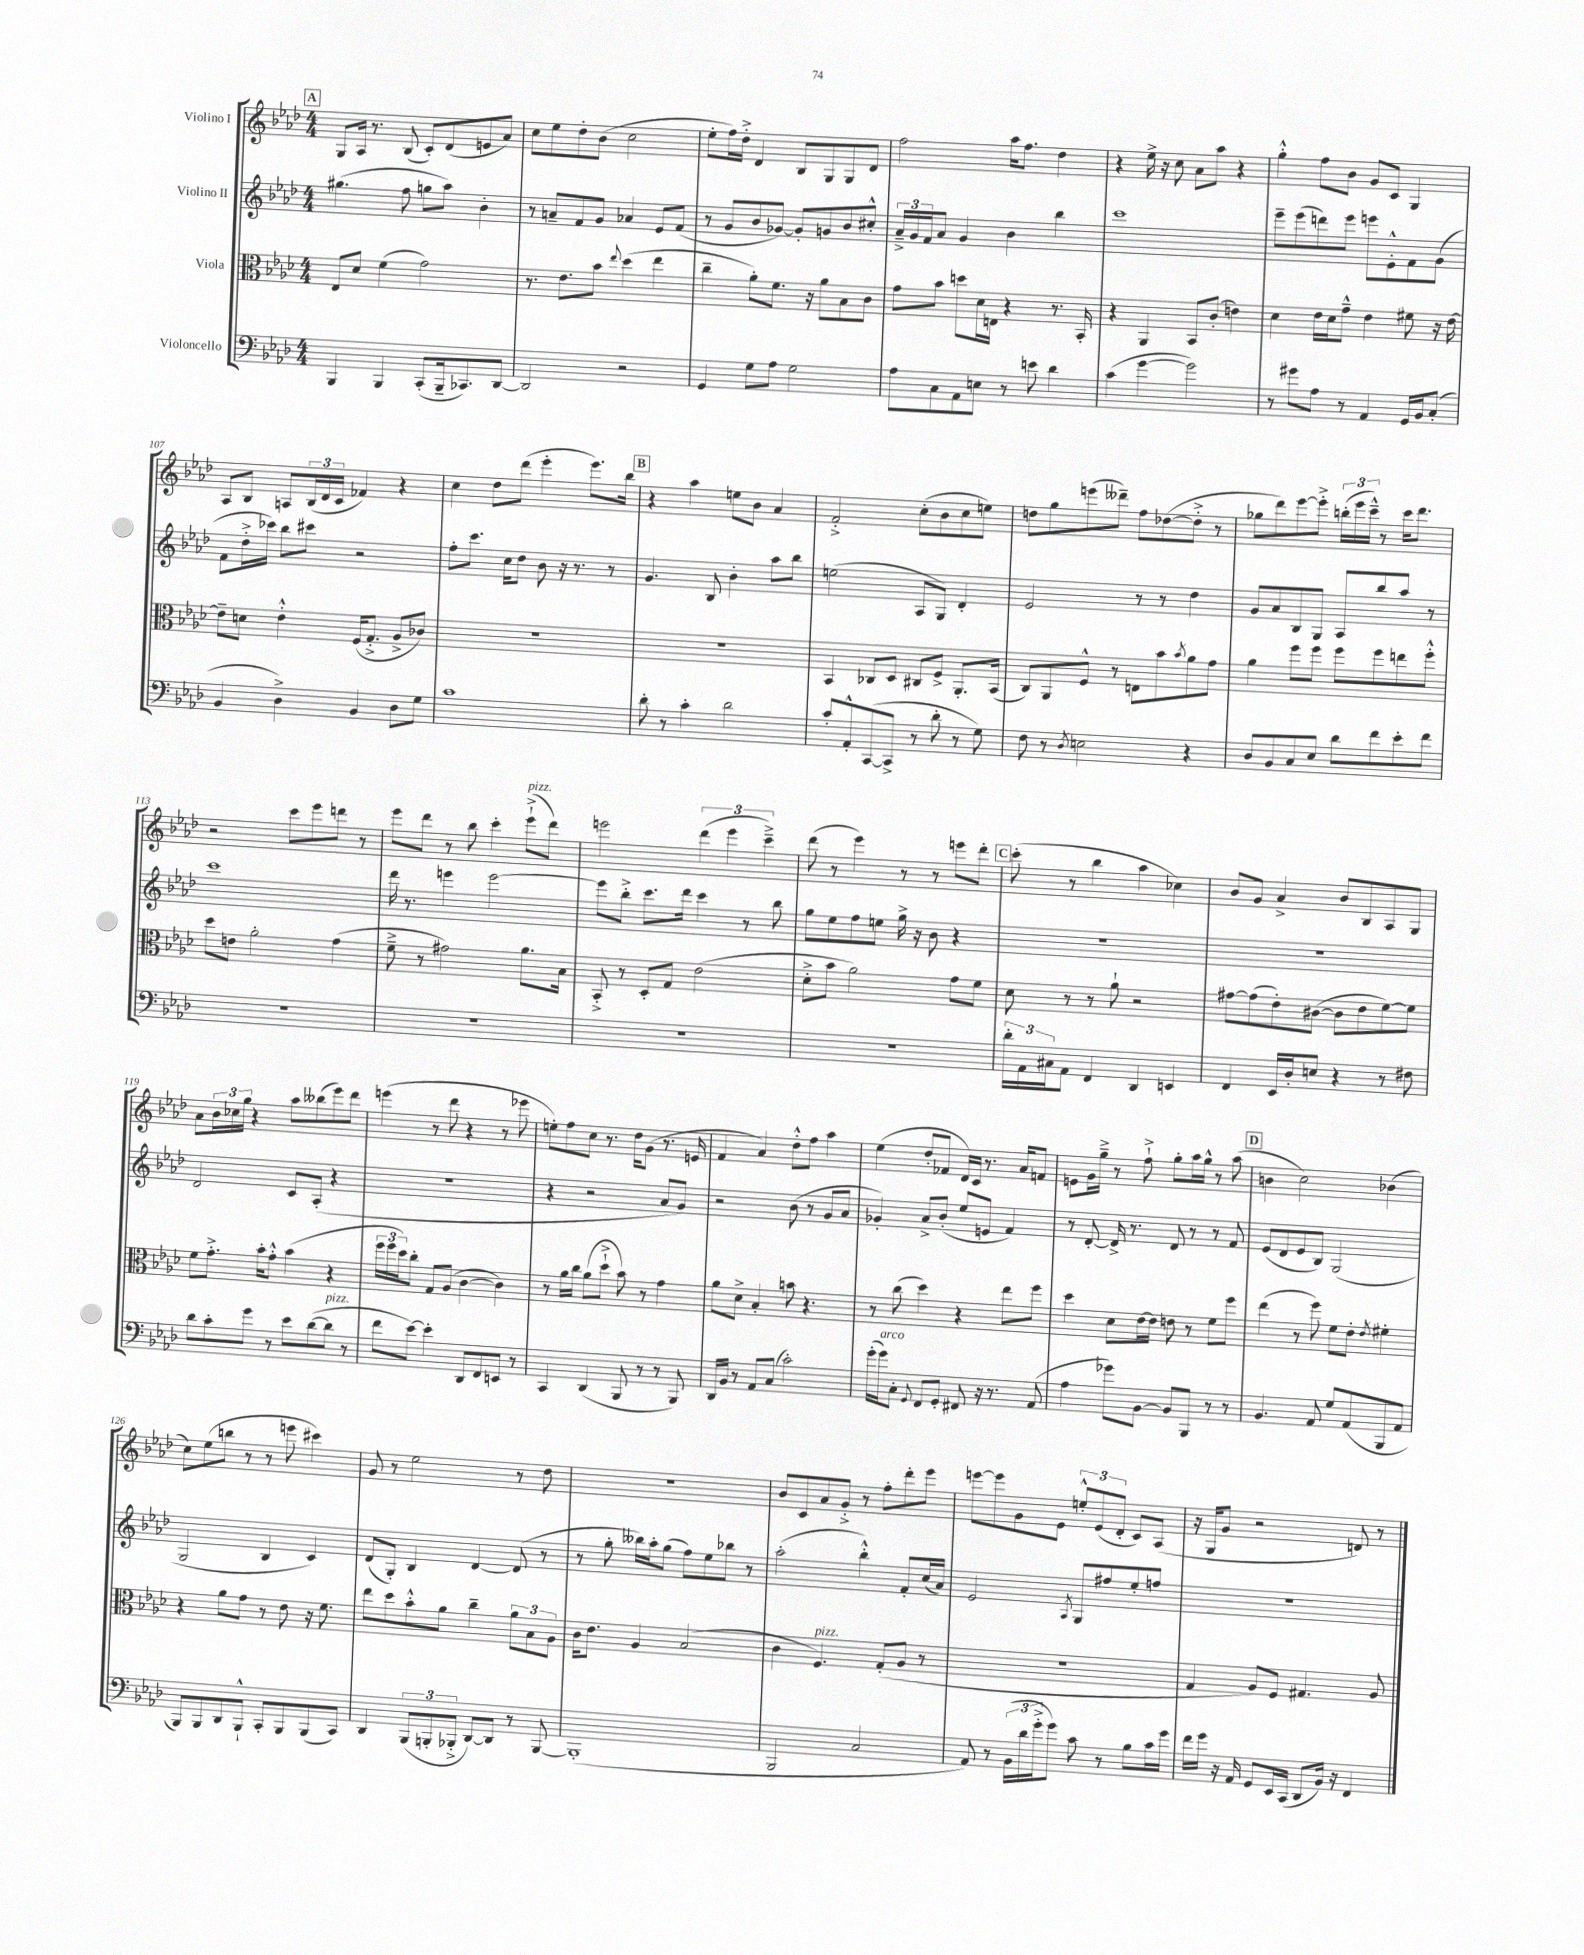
<<
\new StaffGroup <<
\new Staff = "s0" \with { instrumentName = "Violino I" } {
    \clef treble \key aes \major \numericTimeSignature \time 4/4
    \mark \markup { \box "A" } g8 aes16 r8. bes8( c'8-.) des'8( e'8 aes'8) |
    c''8 ees''8 des''8-. bes'8( c''2 |
    ees''8-. f''16) des''16-.-> des'4 bes8 g8 g8 des'8 |
    f''2 aes''16 f''8. des''4 |
    r4 ees''16-> r16 c''8 aes'8 aes''8 r4 |
    g''4-.-^ f''8 bes'8 g'8 c'8 g4 |
    aes8 bes8 a8 \tuplet 3/2 { bes16( des'16 c'16 } fes'4) r4 |
    c''4 des''8 des'''8( ees'''4-. ees'''8.) bes''16 |
    \mark \markup { \box "B" } r4 aes''4 e''8 bes'8 aes'4 |
    f'2-.-> c''8-.( bes'8 c''8 e''8) |
    d''8 g''8 e'''8( deses'''8--) f''8 des''8~( des''8-.-> r8 |
    ges''8 des'''8) ees'''8~ ees'''8-.-> \tuplet 3/2 { b''16-.( ees'''16 c'''16---^) } r8 c'''16 des'''8. |
    r2 c'''8 ees'''8 d'''8 r8 |
    ees'''8 des'''8 r8 bes''8 c'''4-. ees'''8-!->^\markup { \italic "pizz." }( des'''8) |
    e'''2 \tuplet 3/2 { des'''4( e'''4 c'''4--->) } |
    des'''8( r8 ees'''4) r8 r8 e'''8 des'''8-. |
    \mark \markup { \box "C" } c'''8-.( r8 bes''4 aes''4 ces''4) |
    bes'8 g'8 aes'4-> bes'8 bes8 aes8 g8 |
    aes'8 \tuplet 3/2 { bes'16 ces''16 g''16 } r4 aes''8 beses''8( ees'''8) des'''8 |
    e'''4( r8 des'''8 r4 r8 ees'''8 |
    e''8-.) f''8 c''8 r8. des''16 g'8( r8. e'16 |
    f'4 aes'4) des''8-.-^ f''8 aes''4 |
    ees''4( des''8-. fes'8 des'16) c'16 r8. aes'16 f'8 |
    e'8 g'16 g''16---> r8 f''8-!-> g''8-. aes''16 g''16-^ r8 aes''8( |
    \mark \markup { \box "D" } b'4 c''2) bes'4( |
    c''8) ees''8( b''8 r8 r8 e'''8 cis'''4) |
    g'8 r8 ees''2 r8 des''8 |
    R1 |
    bes'8 c'8 aes'8 g'8-.-> r8 f''8-. des'''8-. ees'''8 |
    e'''8~ e'''8 g'8 ees'8 \tuplet 3/2 { e''8-.-^ ees'8( des'8-. } c'8) aes8( |
    r16 g16 g'8 r2 d'8) r8 \bar "|." |
}
\new Staff = "s1" \with { instrumentName = "Violino II" } {
    \clef treble \key aes \major \numericTimeSignature \time 4/4
    \mark \markup { \box "A" } gis''4.( f''8 g''8 aes''8) bes'4-. |
    r8 a'8-- f'8 g'8 aes'4 ees'8 f'8( |
    r8 g'8 bes'8 ges'8~) ges'8-. g'8 bes'8 cis''8-.-^ |
    \tuplet 3/2 { aes'16---> g'16 f'16 } aes'8 g'4 bes'4 bes''4 |
    c'''1 |
    ees'''8-- ees'''8( d'''8) ees'''8 e'''8 ees'8-.-^ f'8 g'8( |
    f'8 des''16-.-> ces'''16) bes''8 cis'''8 r2 |
    f''8-. c'''8. c''16 des''8 bes'8 r16 r8. r8 |
    \mark \markup { \box "B" } g'4. bes8 bes'4-. aes''8 bes''8 |
    e''2( aes8 g8) des'4-. |
    ees'2 r8 r8 des''4 |
    g'8 aes'8 bes8 g8 aes8 bes''8 aes''8 r8 |
    c'''1 |
    des'''16 r8. e'''4 e'''2~ |
    e'''8 bes''8-.-> c'''8. des'''16 c'''4 r8 bes''8 |
    g''8 ees''8 f''8 e''8 g''16-> r16 bes'8 r4 |
    \mark \markup { \box "C" } R1 |
    R1 |
    des'2 c'8 aes8-.( r4 |
    r1 |
    r4 r2 aes'8 g'8) |
    r2 bes'8( r8 g'8 aes'8 |
    ges'4-.) aes'8-> bes'8-.( ees''8 e'8 f'4) |
    r8 des'8~-. des'16-> r8. des'8 r8 r8 f'8 |
    \mark \markup { \box "D" } ees'8( des'8 ees'8 bes8) g2( |
    g2 bes4 c'4) |
    des'8( g8-.) bes4 des'4~ des'8( r8 |
    r8 g''8-. beses''16) aes''16-. g''8( f''8) ees''8 bes''8 r8 |
    aes''2-.( bes''4-.-^) f'8-. c''16( aes'16) |
    ees'2 \acciaccatura { aes8 } g8 fis''8 ees''8-. f''8 |
    R1 \bar "|." |
}
\new Staff = "s2" \with { instrumentName = "Viola" } {
    \clef alto \key aes \major \numericTimeSignature \time 4/4
    \mark \markup { \box "A" } ees8 des'8 f'4( g'2) |
    r8. ees'8. bes'8 \appoggiatura { ees''8 } des''4( ees''4 |
    c''4-- aes'8-.) f'8. r16 aes'8 bes8 c'8 |
    g'8 bes'8 d''8 des'16 e16 r4 r8. bes,16-. |
    r4 aes,4 bes,8 c'8-.( e'4) |
    des'4 ees'16 des'16 g'8---^ ees'4 fis'8 r16 ees'16~ |
    ees'8-- d'8 ees'4-.-^ f16( g8.-.-> aes8-> ces'8) |
    R1 |
    \mark \markup { \box "B" } R1 |
    bes,4 ces8 des8 cis8 f8-> aes,8.-. bes,16( |
    c8) aes,8 f8-^ r8 e8 bes'8 \acciaccatura { bes'8 } aes'8 g'8 |
    aes'4 f''8 f''8 f''8 f''8 e''8 f''8-.-^ |
    des''8 e'8 aes'2-. g'4( |
    f'8---> r8 gis'2) aes'8. bes16 |
    bes,8-.-> r8 des8-. g8 ees'2( |
    des'8-.-> bes'8 aes'2) g'8 f'8 |
    \mark \markup { \box "C" } des'8 r8 r8 aes'8-! r2 |
    gis'8~ gis'8( ees'8-.) cis'8~( cis'8 ees'8 f'8~) f'8 |
    f'8 g'8.-.-> bes'16-. g'8-.-^ bes'4( r4 |
    \tuplet 3/2 { f''16 f''16 des''16) } c''8-. g8 aes8( c'4~ c'4) |
    r8 aes'16 c''16 aes'8( des''8-!-> bes'8) r8 g'4 |
    aes'8 des'8-> bes4-. b'8 r4. |
    r8 c''8( des''4) r4 ees''8 f''8 |
    des''4 des'8 ees'16~ ees'16 e'8 r8 f'8 f''8 |
    \mark \markup { \box "D" } ees''4( r8 f''8) f'8 ees'8-. \acciaccatura { ees'8 } fis'4-. |
    r4 aes'8 g'8 r8 ees'8 r16 f'8. |
    ees''8 des''8 bes'8-.-^ aes'8 c''4-- \tuplet 3/2 { aes'8 bes8 aes8 } |
    c'16 ees'8. aes4 bes2( |
    c'4 f4.^\markup { \italic "pizz." }) g8-.( aes8 r8 |
    R1 |
    g4 aes8) f8 gis4. aes8 \bar "|." |
}
\new Staff = "s3" \with { instrumentName = "Violoncello" } {
    \clef bass \key aes \major \numericTimeSignature \time 4/4
    \mark \markup { \box "A" } bes,,4 bes,,4 c,8-.( bes,,16-- ces,8.) des,8~ |
    des,2 r2 |
    g,4 g8 aes8 g2 |
    aes8 c8 aes,8 e8 r8 e'8 des'4 |
    c'4( g'4~ g'2) |
    r8 gis'8 aes8 r8 aes,4 g,16 bes,16 c8-.( |
    bes,4 des4->) bes,4 des8 g8 |
    c'1 |
    \mark \markup { \box "B" } des'8-. r8 c'4-. des'2 |
    c'8-. aes,8-.-^ c,8~( c,8-> r8 des'8-. r8 g8) |
    f8 r8 \acciaccatura { des8 } e2 r4 |
    des8 bes,8 c8 ees8 des'8 f'8 ees'8-. f'8 |
    R1 |
    R1 |
    R1 |
    R1 |
    \mark \markup { \box "C" } \tuplet 3/2 { des'16-. aes,16 cis16 } aes,8 f,4 des,4 e,4 |
    f,4 ees,16 des16-. e8 r4 r8 fis8 |
    des'8 c'8-. g'8 r8 ees'8 des'8~( des'8^\markup { \italic "pizz." } r8 |
    f'8 ees'8~) ees'4-. des,8 f,8 e,8 r8 |
    c,4 des,4( bes,,8 r8 r8 bes,,8) |
    des,16 bes,16 r8 aes,8 c8( c'2-.) |
    g'16-.( g'16^\markup { \italic "arco" }) c8-. \appoggiatura { g,8 } f,8 g,8-. fis,8 r16 r8. aes,8( |
    aes4 ges'8) bes,8~ bes,8 bes,,8 r8 r8 |
    \mark \markup { \box "D" } bes,4. aes,8 g8 aes,8( bes,,8 aes,8 |
    bes,,8) bes,,8 des,8 bes,,8-!-^ c,8-. bes,,8 bes,,8( c,8) |
    des,4 \tuplet 3/2 { bes,,8( b,,8-. bes,,8-.-> } des,8~) des,8 r8 bes,,8~ |
    bes,,1-.( |
    bes,,2 c2 |
    aes,8) r8 \tuplet 3/2 { bes,16( des'16 g'16-.-> } g'8) c'8 r8 bes8 c'16 g'16 |
    f'16 g'16 r16 aes,16 g,8 ees,16 c,16( des,8 bes,16) r16 f,4 \bar "|." |
}
>>
>>
\layout { \context { \Score currentBarNumber = #101 } }
